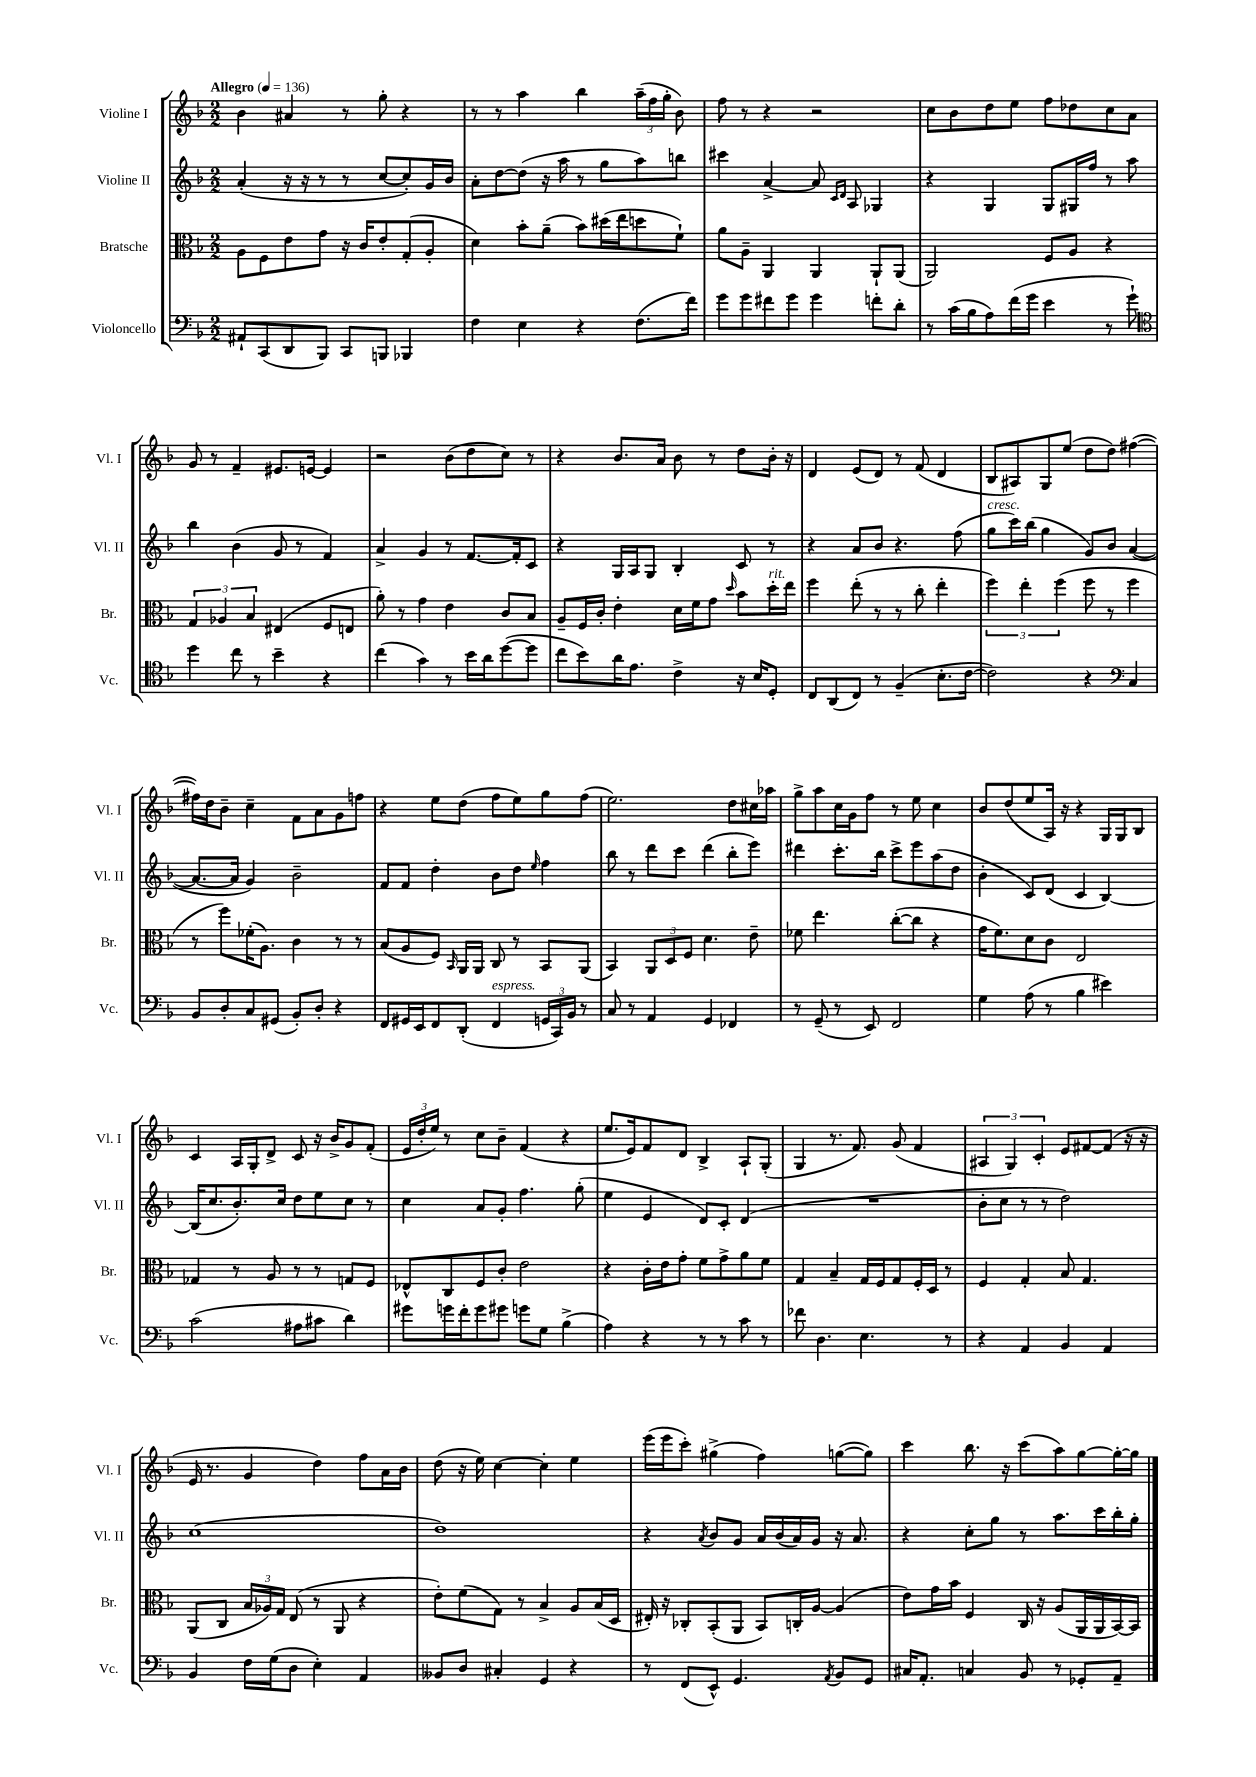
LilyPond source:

<<
\new StaffGroup <<
\new Staff = "s0" \with { instrumentName = "Violine I" shortInstrumentName = "Vl. I" } {
    \clef treble \key f \major \numericTimeSignature \time 2/2 \tempo "Allegro" 4 = 136
    \autoBeamOff bes'4 ais'4 r8 g''8-. r4 |
    r8 r8 a''4 bes''4 \tuplet 3/2 { a''16[--( f''16 g''16]-. } bes'8) |
    f''8 r8 r4 r2 |
    c''8[ bes'8 d''8 e''8] f''8[ des''8 c''8 a'8] |
    g'8 r8 f'4-- eis'8.[ e'16]~ e'4 |
    r2 bes'8[( d''8 c''8]) r8 |
    r4 bes'8.[ a'16] bes'8 r8 d''8[ bes'16]-. r16 |
    d'4 e'8[( d'8]) r8 f'8( d'4 |
    bes8[ ais8) g8 e''8]( d''8[ d''8]) fis''4~( |
    fis''16[) d''16 bes'8]-- c''4-- f'8[ a'8 g'8 f''8] |
    r4 e''8[ d''8]( f''8[ e''8) g''8 f''8]( |
    e''2.) d''8[ cis''16 aes''16] |
    g''8[-> a''8 c''16 g'16 f''8] r8 e''8 c''4 |
    bes'8[ d''8( e''8 a16]) r16 r4 g16[ g16 bes8] |
    c'4 a16[ g16-. d'8]-> c'8 r16 bes'16[-> g'8 f'8]-.( |
    \tuplet 3/2 { e'16[ d''16-. e''16]) } r8 c''8[ bes'8]-- f'4( r4 |
    e''8.[ e'16) f'8 d'8] bes4-> a8[-! g8]-.( |
    g4 r8. f'8.) g'8( f'4 |
    \tuplet 3/2 { ais4 g4) c'4-. } e'8[ fis'8~ fis'8]( r16 r16 |
    e'16 r8. g'4 d''4) f''8[ a'16 bes'16] |
    d''8( r16 e''16) c''4~ c''4-. e''4 |
    e'''16[( e'''16 c'''8]-.) gis''4->( f''4) g''8[~( g''8]) |
    c'''4 bes''8. r16 c'''8[( a''8) g''8~ g''16~-. g''16] \bar "|." |
}
\new Staff = "s1" \with { instrumentName = "Violine II" shortInstrumentName = "Vl. II" } {
    \clef treble \key f \major \numericTimeSignature \time 2/2
    \autoBeamOff a'4-.( r16 r16 r8 r8 c''8[~ c''8-.) g'16 bes'16] |
    a'8[-. d''8~ d''8]( r16 a''16 r8 g''8[ a''8) b''8] |
    cis'''4 a'4~-> a'8 \grace { c'16[ d'16] } a8 ges4 |
    r4 g4 g8[ gis16 f''16] r8 a''8 |
    bes''4 bes'4( g'8 r8 f'4) |
    a'4-> g'4 r8 f'8.[~ f'16-. c'8] |
    r4 g16[ a16 g8] bes4-. c'8 r8 |
    r4 a'8[ bes'8] r4. f''8( |
    g''8[^\markup { \italic "cresc." } c'''16) bes''16]( g''4 g'8[) bes'8] a'4~( |
    a'8.[~ a'16] g'4) bes'2-- |
    f'8[ f'8] d''4-. bes'8[ d''8] \grace { e''16 } f''4 |
    bes''8 r8 d'''8[ c'''8] d'''4( bes''8[-. e'''8]) |
    dis'''4 c'''8.[-. bes''16] c'''8[-> e'''8 a''8( d''8] |
    bes'4-. c'8[) d'8]( c'4 bes4~) |
    bes16[( c''8. bes'8.-.) c''16] d''8[ e''8 c''8] r8 |
    c''4 a'8[ g'8]-. f''4. g''8-.( |
    e''4 e'4 d'8[) c'8]-. d'4( |
    R1 |
    bes'8[-. c''8] r8 r8 d''2) |
    c''1( |
    d''1) |
    r4 \acciaccatura { a'8 } bes'8[ g'8] a'16[ bes'16( a'16) g'16] r16 a'8. |
    r4 c''8[-. g''8] r8 a''8.[ c'''16 bes''16-. g''16]-. \bar "|." |
}
\new Staff = "s2" \with { instrumentName = "Bratsche" shortInstrumentName = "Br." } {
    \clef alto \key f \major \numericTimeSignature \time 2/2
    \autoBeamOff a8[ f8 e'8 g'8] r16 c'16[ e'8-. g8-.( a8]-. |
    d'4) bes'8[-. a'8]--( bes'8[) dis''16( e''16 d''8 f'8]-!) |
    a'8[ a8]-- a,4 a,4 a,8[-! a,8]( |
    a,2) f8[ a8] r4 |
    \tuplet 3/2 { g4 aes4 bes4 } eis4( f8[ e8] |
    a'8-.) r8 g'4 e'4 c'8[ bes8] |
    a8[-- f16 c'16]-. e'4-. d'16[ f'16 g'8] \grace { d''16 } bes'8[ d''16-.^\markup { \italic "rit." } e''16] |
    f''4 e''8-.( r8 r8 c''8-. e''4-. |
    \tuplet 3/2 { f''4) e''4-. f''4( } f''8 r8 f''4 |
    r8 f''8[) fes'16-.( a8.]) c'4 r8 r8 |
    bes8[( a8 f8]) \grace { bes,16 } a,16[ a,16] c8 r8 bes,8[ a,8]( |
    bes,4) \tuplet 3/2 { a,8[ d8 f8] } d'4. e'8-- |
    fes'8 e''4. c''8[~-.( c''8] r4 |
    g'16[ f'8.) d'8 c'8] e2 |
    ges4 r8 a8 r8 r8 g8[ f8] |
    ees8[-^ c8 f8 c'8]-. e'2 |
    r4 c'16[-. e'16 g'8]-. f'8[ g'8-> a'8 f'8] |
    g4 bes4-- g16[ f16 g8 f16-. d16] r8 |
    f4 g4-. bes8 g4. |
    a,8[( c8] \tuplet 3/2 { bes16[ aes16) g16] } e8( r8 a,8 r4 |
    e'8[-.) f'8( g8]) r8 bes4-> a8[ bes16( d16] |
    eis16-.) r16 ces8[-. bes,8-.( a,8] bes,8[) c16-. a16]~ a4( |
    e'8[) g'16 bes'16] f4 c16 r16 a8[( a,16 a,16 bes,16~) bes,16] \bar "|." |
}
\new Staff = "s3" \with { instrumentName = "Violoncello" shortInstrumentName = "Vc." } {
    \clef bass \key f \major \numericTimeSignature \time 2/2
    \autoBeamOff ais,8[-! c,8( d,8 bes,,8]) c,8[ b,,8] bes,,4 |
    f4 e4 r4 f8.[( f'16]) |
    g'8[ g'8 fis'8 g'8] g'4 f'8[-. d'8]-. |
    r8 c'16[( bes16 a8) f'16( g'16] e'4 r8 g'8-!) |
    \clef tenor d''4 c''8 r8 bes'4-- r4 |
    c''4( g'4) r8 bes'16[ a'16 d''8~( d''8] |
    c''8[ bes'8) a'16 e'8.] c'4-> r16 bes16[ d8]-. |
    c8[ a,8( c8]) r8 f4--( bes8.[-. c'16]~ |
    c'2) r4 \clef bass c4 |
    bes,8[ d8-. c8 gis,8]( bes,8[-.) d8]-. r4 |
    f,8[ gis,16 e,16 f,8 d,8]-.( f,4^\markup { \italic "espress." } \tuplet 3/2 { g,16[ c,16) bes,16] } r8 |
    c8 r8 a,4 g,4 fes,4 |
    r8 g,8--( r8 e,8) f,2 |
    g4 a8( r8 bes4 eis'4) |
    c'2( ais8[ cis'8] d'4) |
    gis'8[ g'16 f'16-. g'8 gis'8] g'8[ g8] bes4->( |
    a4) r4 r8 r8 c'8 r8 |
    fes'8 d4. e4. r8 |
    r4 a,4 bes,4 a,4 |
    bes,4 f16[ g16( d8] e4-.) a,4 |
    beses,8[ d8] cis4-. g,4 r4 |
    r8 f,8[( e,8]-^) g,4. \acciaccatura { a,8 } bes,8[ g,8] |
    cis16[ a,8.]-. c4 bes,8 r8 ges,8[-. a,8]-- \bar "|." |
}
>>
>>
\layout { \context { \Score \remove "Bar_number_engraver" } }
